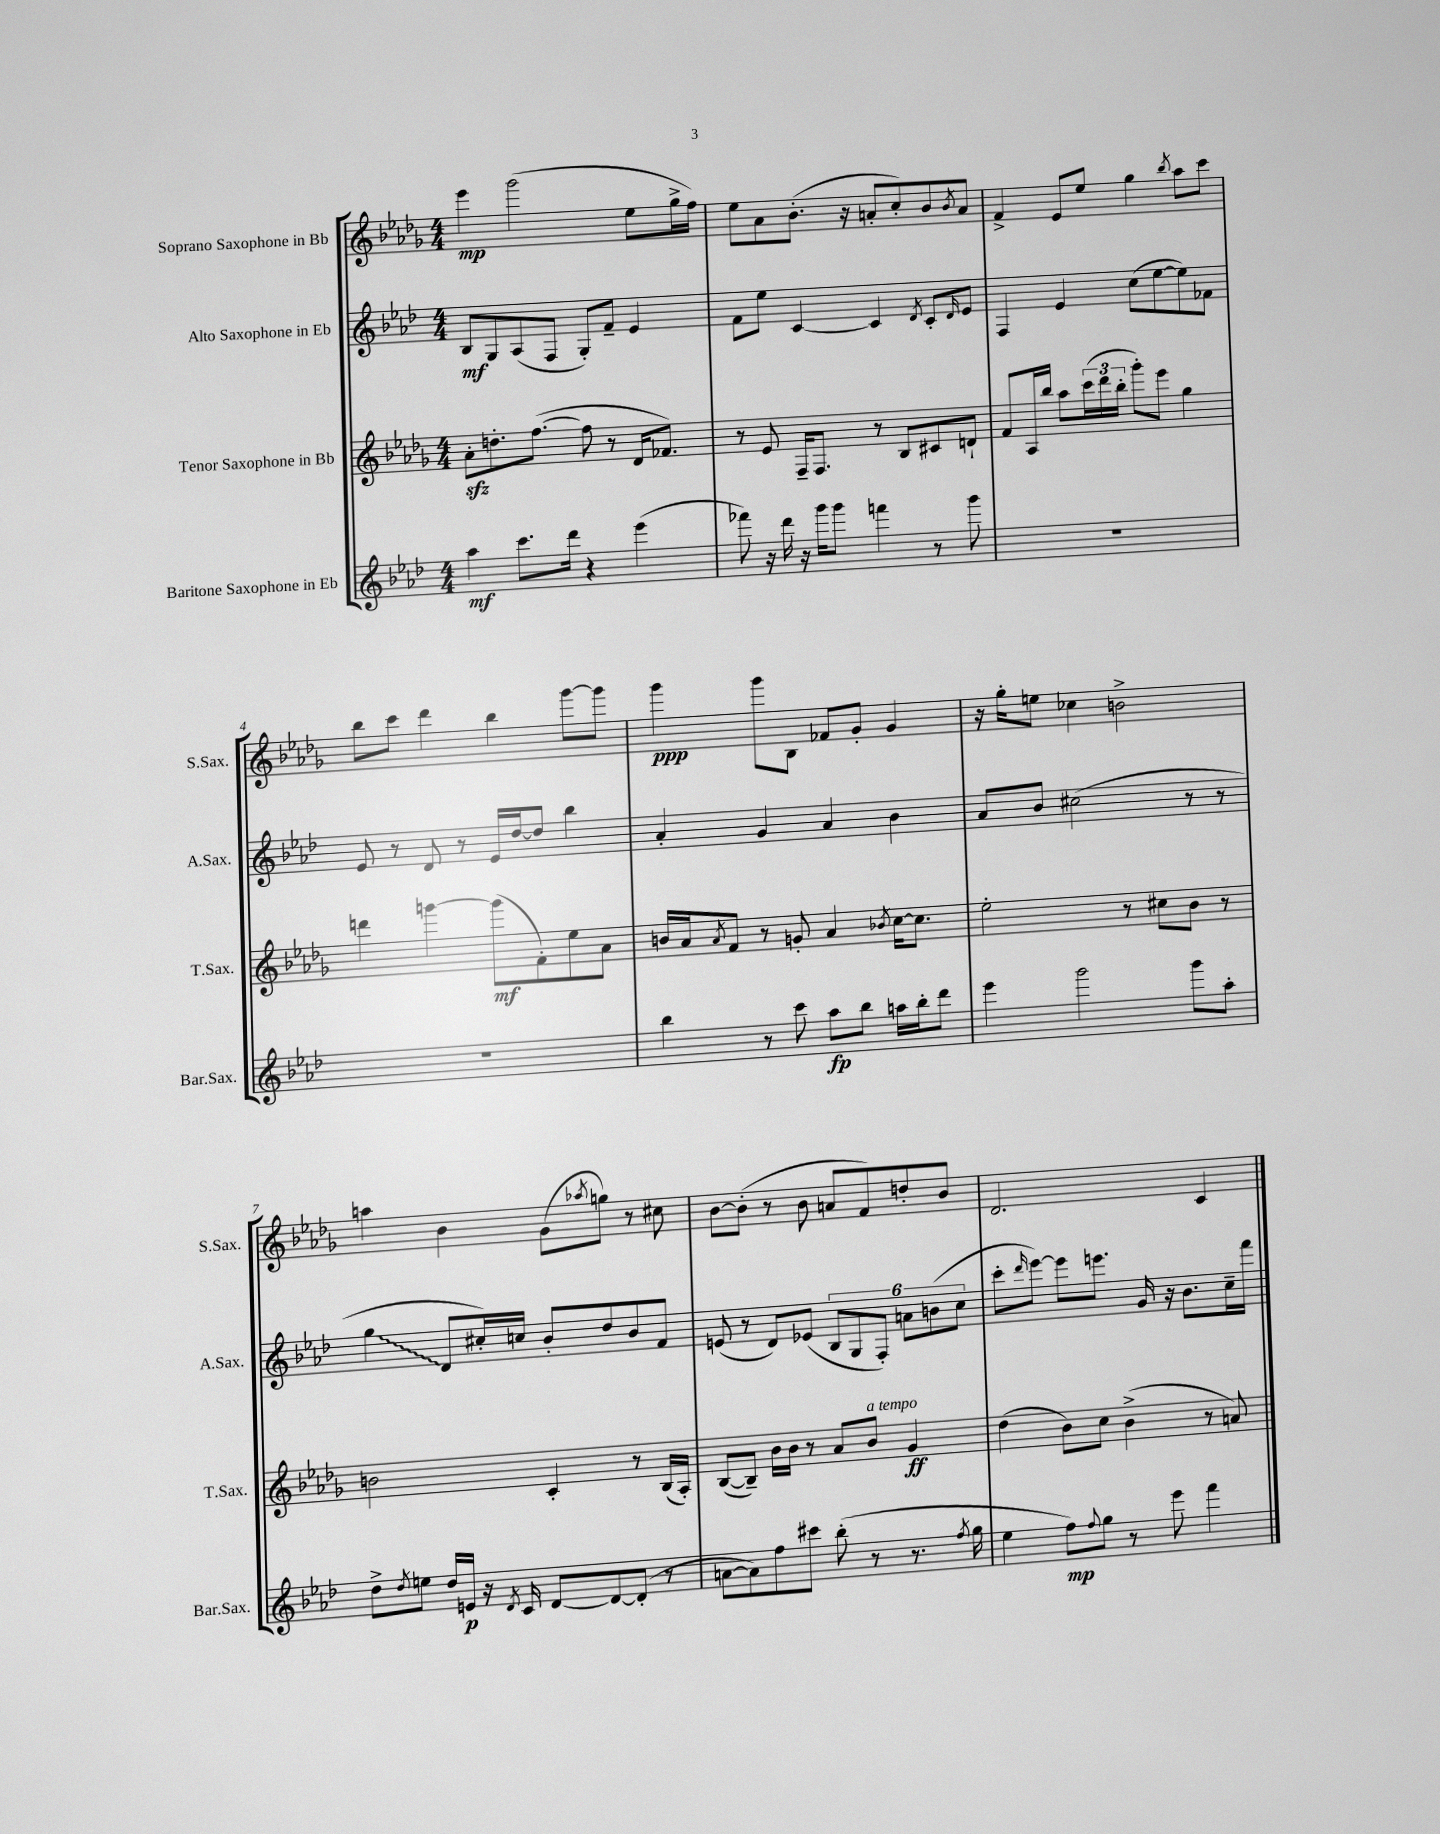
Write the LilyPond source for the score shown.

<<
\new StaffGroup <<
\new Staff = "s0" \with { instrumentName = "Soprano Saxophone in Bb" shortInstrumentName = "S.Sax." } {
    \clef treble \key des \major \numericTimeSignature \time 4/4
    ees'''4\mp ges'''2( ees''8 ges''16-> f''16) |
    ees''8 aes'8 bes'8.-.( r16 a'8-. c''8-.) bes'8 \acciaccatura { bes'8 } a'8 |
    f'4-> ees'8 ees''8 ges''4 \acciaccatura { bes''8 } aes''8 c'''8 |
    bes''8 c'''8 des'''4 bes''4 ges'''8~ ges'''8 |
    ges'''4\ppp ges'''8 bes8 fes'8 ges'8-. ges'4 |
    r16 ges''16-. e''8 ces''4 b'2-> |
    a''4 bes'4 ges'8( \acciaccatura { aes''8 } g''8) r8 cis''8 |
    bes'8~ bes'8-.( r8 bes'8 a'8 f'8) d''8-. bes'8 |
    des'2. c'4 \bar "|." |
}
\new Staff = "s1" \with { instrumentName = "Alto Saxophone in Eb" shortInstrumentName = "A.Sax." } {
    \clef treble \key aes \major \numericTimeSignature \time 4/4
    bes8\mf g8 aes8( f8 g8-.) f'8-- ees'4 |
    f'8 ees''8 c'4~ c'4 \acciaccatura { des'8 } c'8-. \grace { des'16 } ees'8 |
    f4 ees'4 c''8( ees''8~ ees''8) fes'8 |
    ees'8 r8 des'8 r8 ees'16 des''16~ des''8 bes''4 |
    aes'4-. g'4 aes'4 bes'4 |
    aes'8 bes'8 cis''2( r8 r8 |
    \once \override Glissando.style = #'zigzag g''4\glissando des'8 cis''16-.) c''16 bes'8-. des''8 bes'8 f'8 |
    e'8( r8 des'8) ees'8( \tuplet 6/4 { bes8 g8 f8-.) a'8 b'8( c''8 } |
    c'''8-. \grace { des'''16 } ees'''8~) ees'''8 e'''8. g'16 r16 bes'8. c''16-- f'''16 \bar "|." |
}
\new Staff = "s2" \with { instrumentName = "Tenor Saxophone in Bb" shortInstrumentName = "T.Sax." } {
    \clef treble \key des \major \numericTimeSignature \time 4/4
    aes'8-.\sfz d''8.-. f''8.~( f''8 r8 des'16 fes'8.) |
    r8 ees'8 f16-- f8. r8 bes8 cis'8 d'8-! |
    f'8 aes16 bes''16 aes''8 \tuplet 3/2 { c'''16( des'''16 bes''16-. } ges'''8-.) ees'''8 ges''4 |
    d'''4 g'''4~ g'''8\mf( f'8-.) ees''8 aes'8 |
    b'16 aes'16 \acciaccatura { aes'8 } f'8 r8 g'8-. aes'4 \acciaccatura { bes'8 } c''16~ c''8. |
    ees''2-. r8 cis''8 bes'8 r8 |
    b'2 c'4-. r8 bes16( aes16-.) |
    bes8~( bes8--) bes'16 bes'16 r8 aes'8 bes'8^\markup { \italic "a tempo" } ges'4\ff |
    des''4( bes'8) c''8 bes'4->( r8 a'8) \bar "|." |
}
\new Staff = "s3" \with { instrumentName = "Baritone Saxophone in Eb" shortInstrumentName = "Bar.Sax." } {
    \clef treble \key aes \major \numericTimeSignature \time 4/4
    aes''4\mf c'''8. des'''16 r4 ees'''4( |
    fes'''8) r16 des'''16 r16 g'''16 g'''8 f'''4 r8 g'''8 |
    R1 |
    R1 |
    bes''4 r8 c'''8 aes''8\fp bes''8 a''16 bes''16-. des'''8 |
    ees'''4 g'''2 g'''8 aes''8-. |
    des''8-> \acciaccatura { des''8 } e''8 des''16 e'16\p r16 \acciaccatura { des'8 } c'16 des'8~ des'8~ des'8-.( r8 |
    a'8~ a'8) f''8 cis'''8 bes''8-.( r8 r8. \acciaccatura { f''8 } g''16 |
    ees''4 f''8\mp) \appoggiatura { f''8 } g''8 r8 ees'''8 f'''4 \bar "|." |
}
>>
>>
